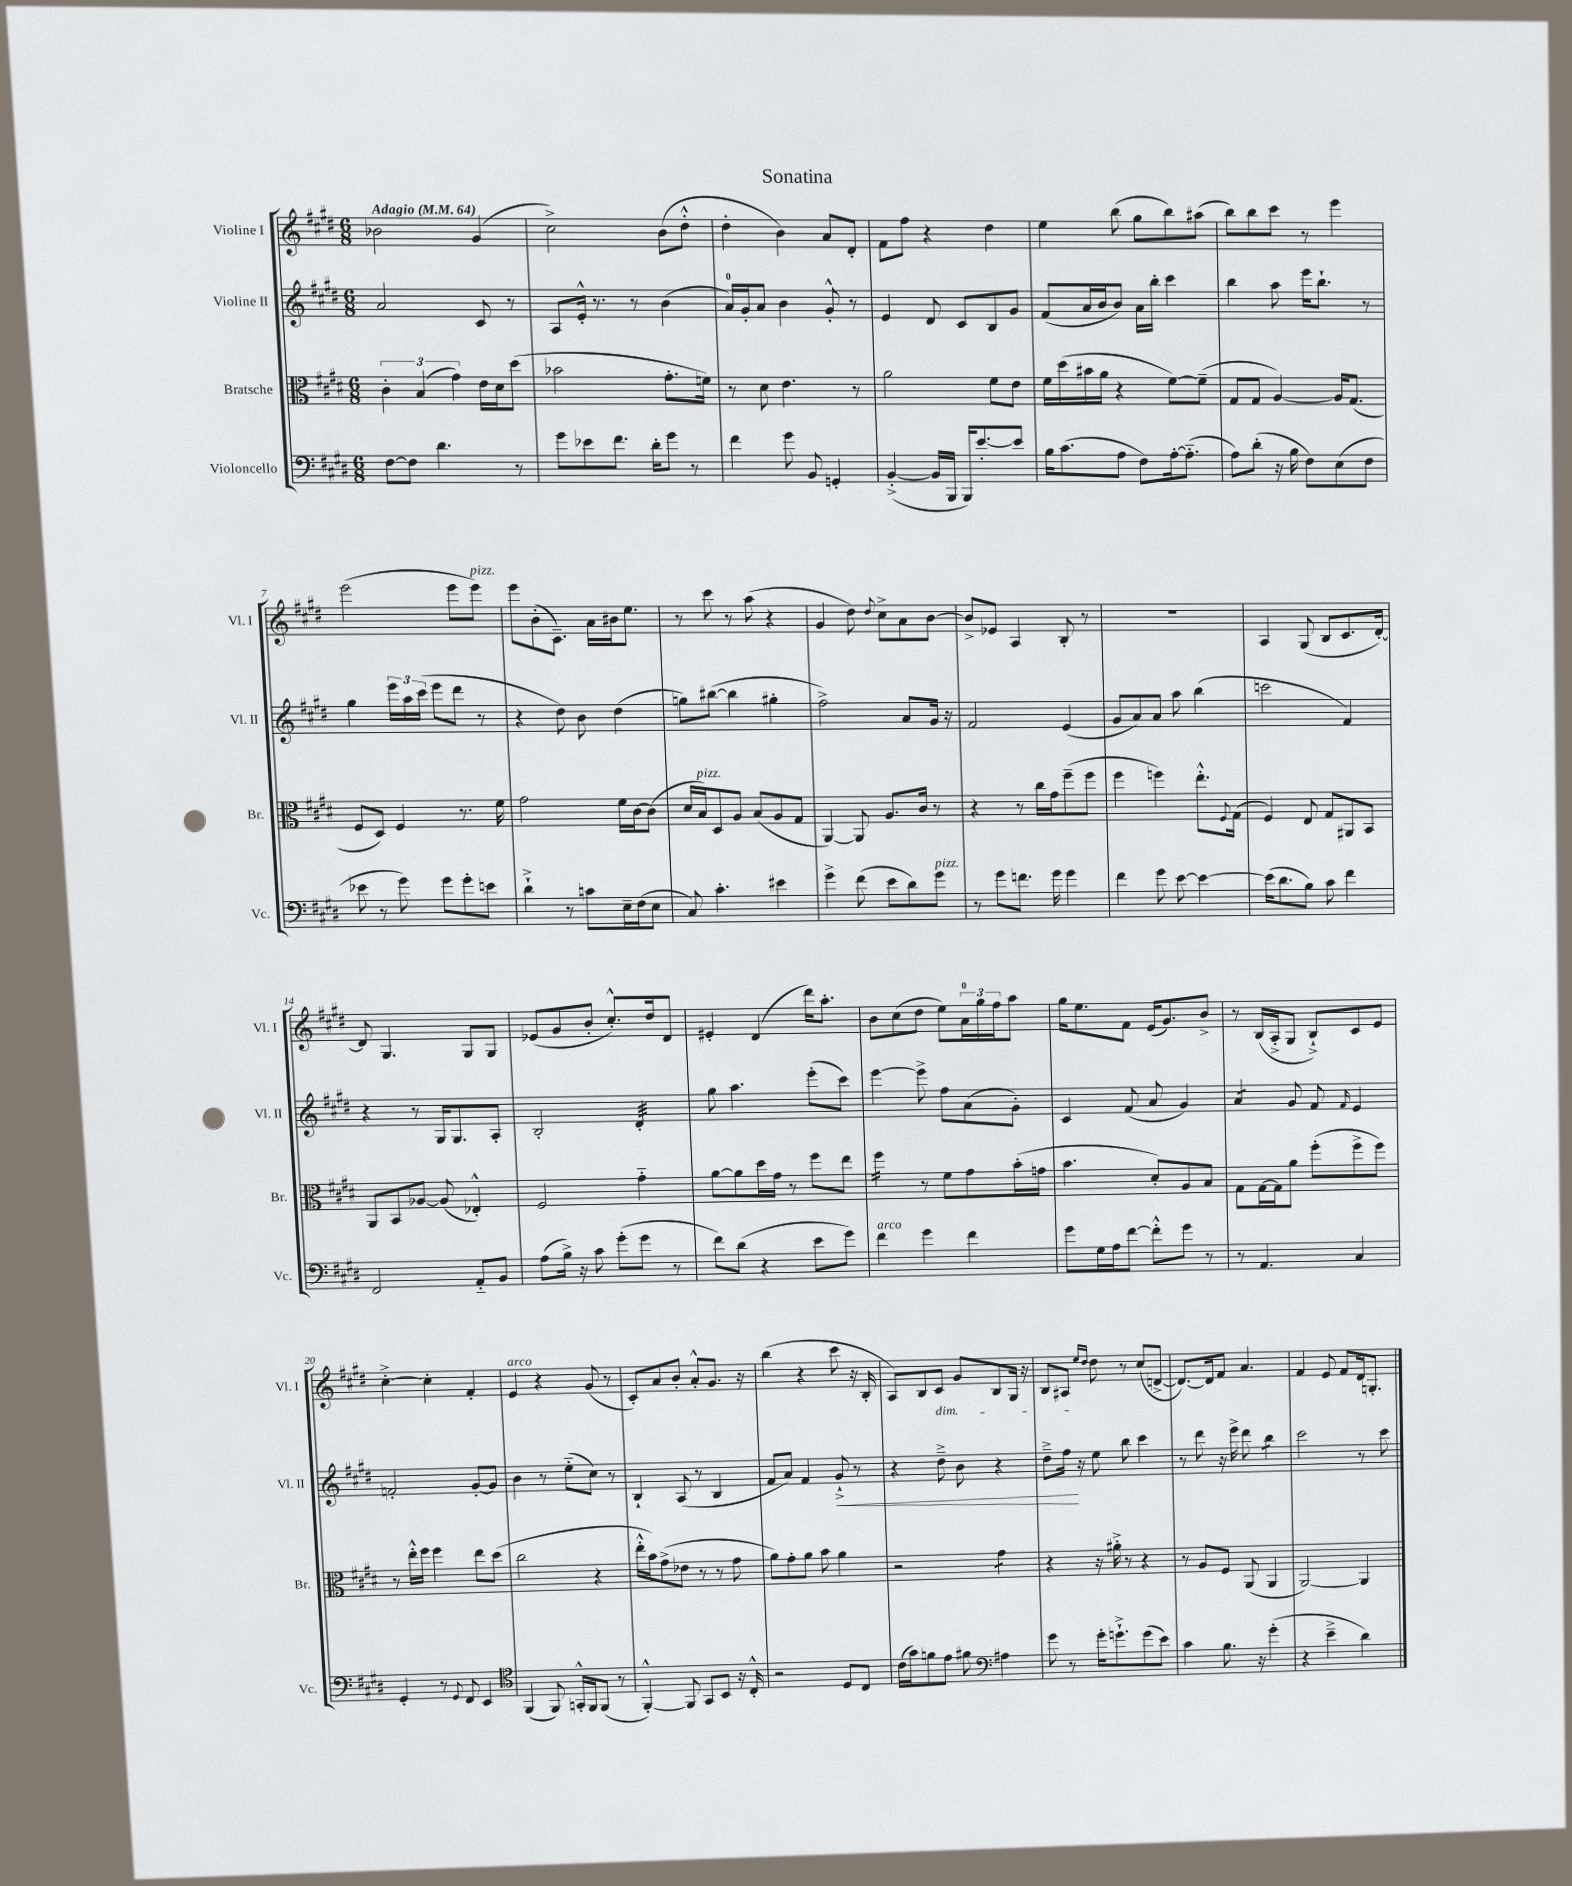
\header { title = "Sonatina" }
<<
\new StaffGroup <<
\new Staff = "s0" \with { instrumentName = "Violine I" shortInstrumentName = "Vl. I" } {
    \clef treble \key e \major \numericTimeSignature \time 6/8 \tempo "Adagio" 4 = 64
    bes'2 gis'4( |
    cis''2->) b'8( dis''8-.-^ |
    dis''4-. b'4) a'8 dis'8-. |
    fis'8 fis''8 r4 dis''4 |
    e''4 b''8( gis''8 b''8) ais''8( |
    b''8) b''8 cis'''8 r8 e'''4 |
    e'''2( e'''8 e'''8^\markup { \italic "pizz." }) |
    e'''8 b'8-.( cis'8.--) a'16 bis'16 e''8. |
    r8 cis'''8 r8 a''8( r4 |
    gis'4 dis''8) \appoggiatura { dis''8 } cis''8-> a'8 b'8~ |
    b'8-> ees'8 a4 b8-. r8 |
    R2. |
    a4 gis8( b8 cis'8. dis'16~-.) |
    dis'8 gis4. gis8 gis8 |
    ees'8( gis'8 b'8-. cis''8.-.-^) dis''16 dis'8 |
    eis'4-. dis'4( dis'''16) a''8.-. |
    b'8 cis''8( dis''8 e''8) \tuplet 3/2 { a'16-0 gis''16 fis''16 } a''8 |
    gis''16 e''8. fis'8 e'16( gis'8.) b'8-> |
    r8 b16( a16-.-> gis8 b8-!->) cis'8 e'8 |
    cis''4~-.-> cis''4-. fis'4-. |
    e'4^\markup { \italic "arco" } r4 gis'8( r8 |
    cis'8-.) a'8 b'8-. a'8-.-^ gis'8. r16 |
    b''4( r4 cis'''8 r16 b16-. |
    a8) b8 cis'8\dim gis'8 b8 gis16 r16 |
    b8 ais8\! \grace { e''16 dis''16 } dis''8 r8 cis''8( d'8~-> |
    d'8.~) d'16 fis'8 a'4. |
    fis'4 e'8 fis'8 dis'16 g8.-. \bar "|." |
}
\new Staff = "s1" \with { instrumentName = "Violine II" shortInstrumentName = "Vl. II" } {
    \clef treble \key e \major \numericTimeSignature \time 6/8
    a'2 cis'8 r8 |
    a8 e'16-.-^ r8. r8 b'4( |
    a'16-0) gis'16-. a'8 b'4 gis'8-.-^ r8 |
    e'4 dis'8 cis'8 b8 gis'8 |
    fis'8( a'16 b'16 b'8) a'16 b''16-. cis'''4 |
    b''4 a''8 e'''16 b''8.-! r8 |
    gis''4 \tuplet 3/2 { e'''16 a''16 cis'''16( } e'''8 dis'''8 r8 |
    r4 dis''8) b'8 dis''4( |
    g''8) bis''8~( bis''4 gis''4-. |
    fis''2->) a'8 gis'16 r16 |
    fis'2 e'4( |
    gis'8 a'8) a'8 a''8 b''4( |
    c'''2 fis'4) |
    r4 r8 gis16 gis8. a8-. |
    b2-. dis'4:32-. |
    gis''8 a''4. e'''8-.( cis'''8) |
    e'''4~ e'''8-> fis''8 a'8( gis'8-.) |
    cis'4 fis'8( a'8 gis'4) |
    a'4:8 gis'8 fis'8 \grace { fis'16 } e'4 |
    f'2-. gis'8~-. gis'8 |
    b'4 r8 e''8-_( cis''8) r8 |
    b4-! a8( r8 b4 |
    fis'8 a'8) fis'4 gis'8-!->\< r8 |
    r4 dis''8---> b'8 r4 |
    dis''8---> fis''16\! r16 e''8 b''8 cis'''4 |
    r8 dis'''8 r16 e'''16-> dis'''8 b''4:8 |
    cis'''2 r8 cis'''8 \bar "|." |
}
\new Staff = "s2" \with { instrumentName = "Bratsche" shortInstrumentName = "Br." } {
    \clef alto \key e \major \numericTimeSignature \time 6/8
    \tuplet 3/2 { cis'4-. b4( gis'4) } e'16 dis'16 dis''8( |
    bes'2 gis'8.-. f'16) |
    r8 dis'8 e'4. r8 |
    a'2 fis'8 e'8 |
    fis'16 dis''16( bis'16 a'16 r4 fis'8~) fis'8--( |
    gis8 gis8 a4~) a16 gis8.( |
    fis8 dis8) fis4 r8. fis'16 |
    gis'2 fis'16 cis'16~ cis'8( |
    dis'16 b16^\markup { \italic "pizz." }) dis8 a8 b8( a8 gis8 |
    a,4~) a,8 a8. cis'16 r8 |
    r4 r8 cis''16 gis'16 fis''8--( fis''8 |
    fis''4 f''4) e''8.-.-^ \appoggiatura { fis8 } gis16( |
    fis4) e8 gis8 ais,8 b,8 |
    a,8 b,8 aes8~ aes8( ees4-.-^) |
    fis2 gis'4-_ |
    a'8~ a'8 dis''16 gis'16 r8 fis''8 e''8 |
    fis''4:16 r8 fis'8 gis'8 b'16-.( g'16 |
    b'4. dis'8-.) a8 b8 |
    gis8 gis16~ gis16 a'8 fis''8-.( fis''8-> fis''8) |
    r8 e''16-.-^ fis''16 fis''4 e''8 dis''8( |
    cis''2 r4 |
    e''16-.-^ b'16) gis'8->( ees'8 r8 r8 gis'8 |
    a'8) gis'8-. a'8 b'8 a'4 |
    r2 gis'4:8 |
    r4 r16 ais'16-.-> r8 r4 |
    r8 a8 fis8 a,8( a,4 |
    a,2~) a,4 \bar "|." |
}
\new Staff = "s3" \with { instrumentName = "Violoncello" shortInstrumentName = "Vc." } {
    \clef bass \key e \major \numericTimeSignature \time 6/8
    fis8~ fis8 dis'4. r8 |
    gis'8 ees'8 fis'8. dis'16-. gis'8 r8 |
    fis'4 gis'8 b,8 g,4-. |
    b,4~-.->( b,16 b,,16 b,,16) e'8.~-. e'8 |
    b16 cis'8.( a8 fis8) a16~-. a8.-_( |
    a8) dis'8-.( r16 b16 fis8) e8( fis8 |
    ees'8 r8 gis'8) gis'8 gis'8-. e'8 |
    dis'4-!-> r8 c'8 e16-- fis16( e8 |
    cis8) cis'4.-. eis'4 |
    gis'4-> fis'8( e'8 dis'8) gis'8^\markup { \italic "pizz." } |
    r8 gis'8 f'8. gis'16 gis'4 |
    fis'4 gis'8 e'8~ e'4~ |
    e'16( dis'8. b8) cis'8 fis'4 |
    fis,2 a,8-_ b,8 |
    a8( b16->) r16 cis'8 gis'8-.( gis'8 r8 |
    fis'8) dis'8( r4 e'8 gis'8) |
    fis'4^\markup { \italic "arco" } gis'4 fis'4 |
    gis'8 gis16 a16 fis'8~ fis'8-.-^ gis'8 r8 |
    r8 a,4. cis4 |
    gis,4-. r8 \appoggiatura { gis,8 } fis,8 e,4 |
    \clef tenor fis,4( fis,8) g,16-.-^ fis,16 fis,8( r8 |
    fis,4~-.-^) fis,8 gis,8 b,8 r16 cis16-.-^ |
    r2 dis8 cis8 |
    cis'16( gis'16) f'8 e'8 fis'8 \clef bass ais4 |
    gis'8 r8 gis'16-. g'8.-!-> g'8( e'8) |
    cis'4 b8. r16 gis'4-.( |
    r4 e'4---> dis'4) \bar "|." |
}
>>
>>
